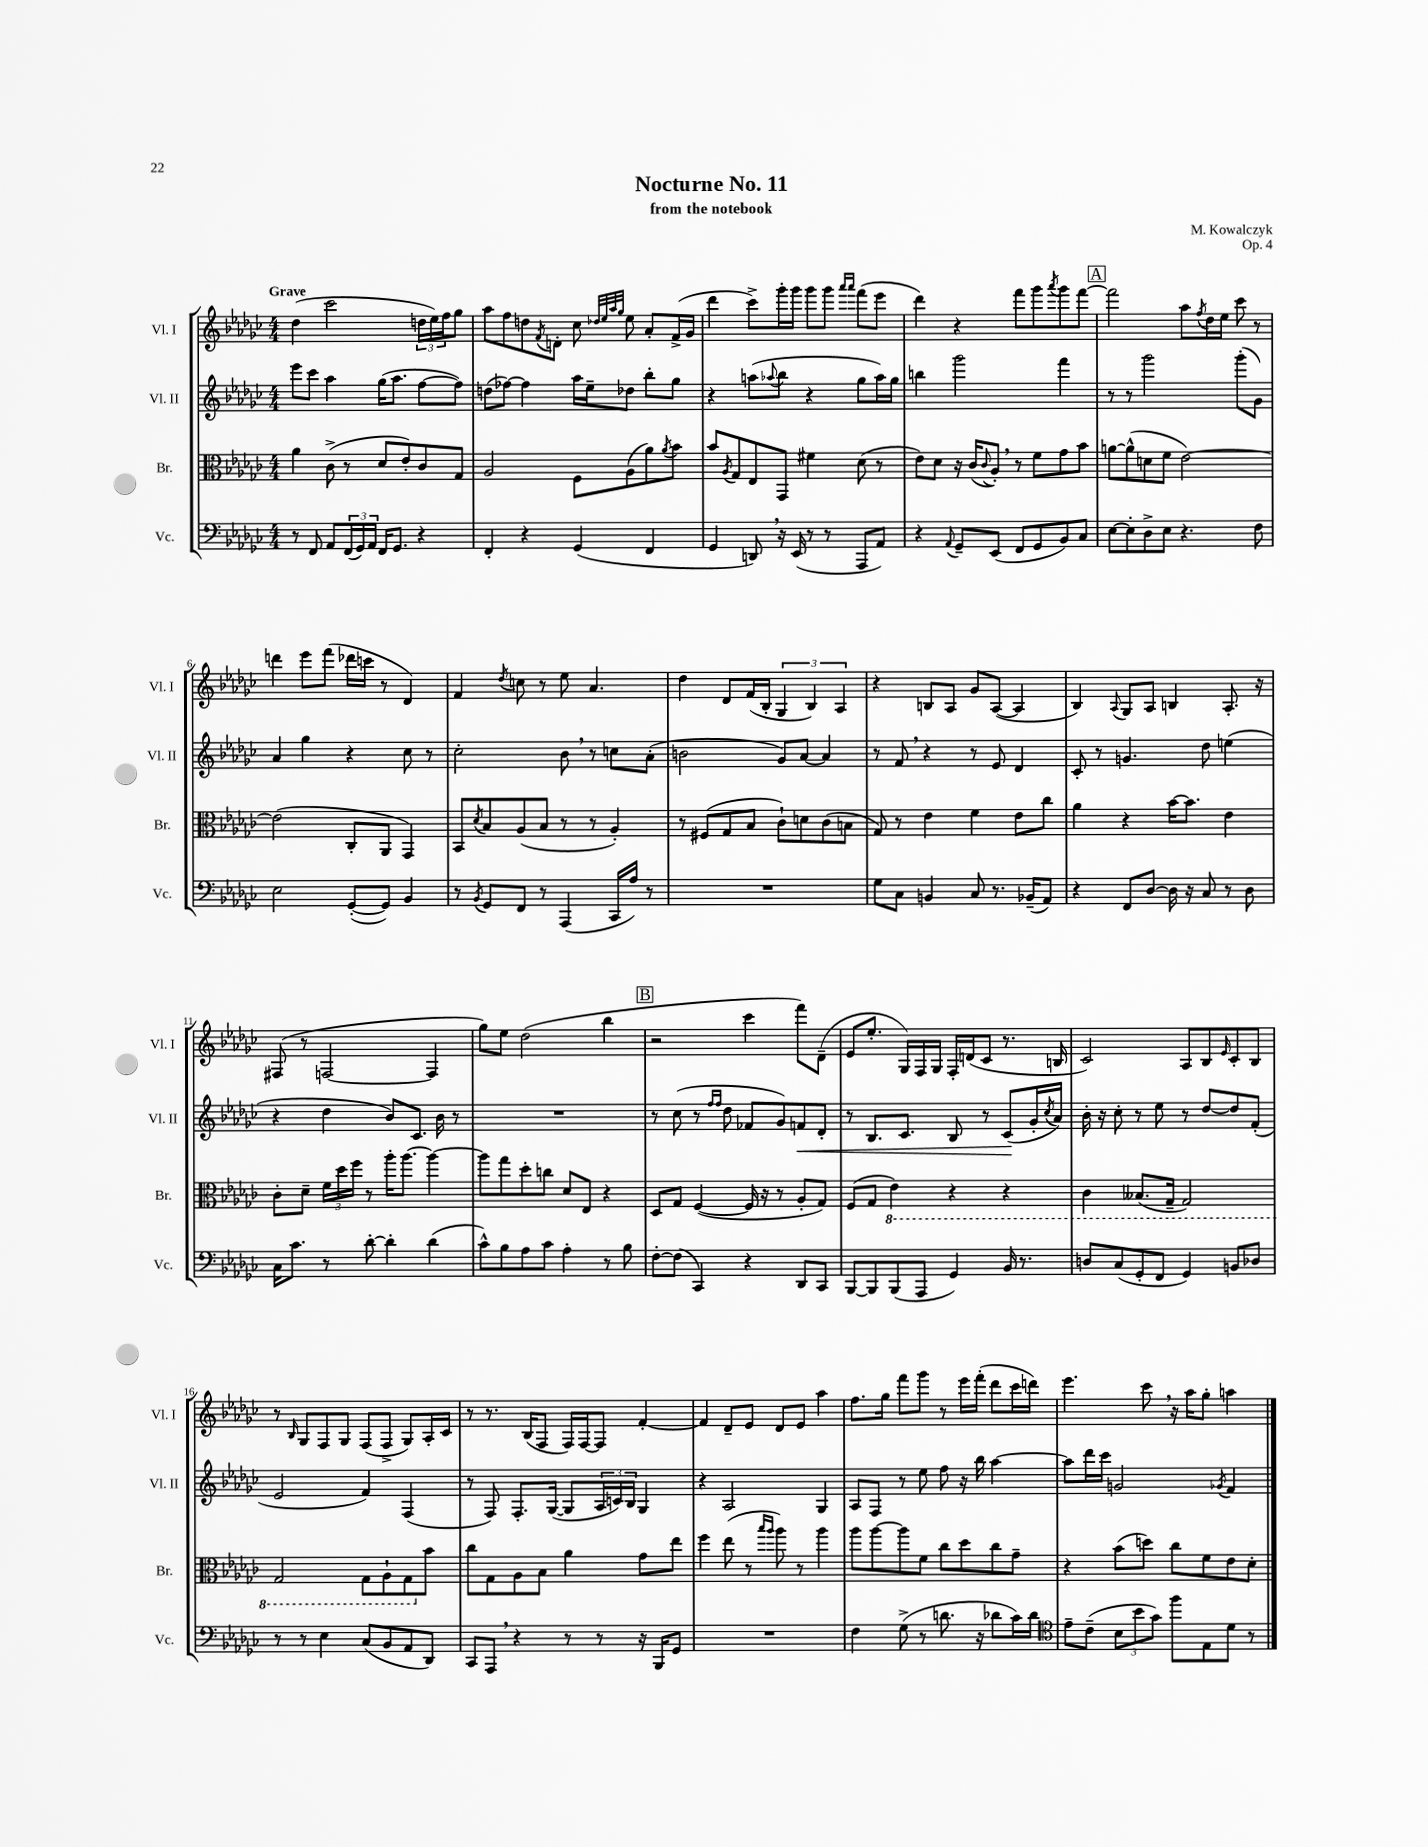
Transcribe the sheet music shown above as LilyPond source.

\header { title = "Nocturne No. 11" composer = "M. Kowalczyk" subtitle = "from the notebook" opus = "Op. 4" }
<<
\new StaffGroup <<
\new Staff = "s0" \with { instrumentName = "Vl. I" shortInstrumentName = "Vl. I" } {
    \clef treble \key ges \major \numericTimeSignature \time 4/4 \tempo "Grave"
    des''4( ces'''2 \tuplet 3/2 { d''16 ees''16) f''16 } ges''8 |
    aes''8 f''8 d''8 \acciaccatura { f'8 } d'8-. ces''8 \grace { des''32 ees''32 aes''32 ges''32 } ees''8 aes'8-. f'16->( ges'16 |
    des'''4 ces'''8->) ges'''16-. ges'''16 ges'''8 ges'''8 \grace { aes'''16 aes'''16 } f'''8( ees'''8 |
    des'''4) r4 f'''8 ges'''8 \acciaccatura { aes'''8 } ges'''8 f'''8~ |
    \mark \markup { \box "A" } f'''2 aes''8 \acciaccatura { f''8 } des''16 ees''16 ces'''8 r8 |
    d'''4 ees'''8 f'''8( des'''16 c'''16 r8 des'4) |
    f'4 \acciaccatura { des''8 } c''8 r8 ees''8 aes'4. |
    des''4 des'8 f'16( bes16-. \tuplet 3/2 { ges4 bes4) aes4 } |
    r4 b8 aes8 ges'8 aes8~( aes4 |
    bes4) \appoggiatura { aes8 } ges8 aes8 b4 aes8.-. r16 |
    fis8( r8 f2~ f4 |
    ges''8) ees''8 des''2( bes''4 |
    \mark \markup { \box "B" } r2 ces'''4 f'''8) des'8--( |
    ees'8 ees''8.-. ges16) f16 ges16 f16-. d'16( ces'8 r8. b16 |
    ces'2) aes8 bes8 \grace { ees'16 } ces'8-. bes8 |
    r8 \grace { bes16 } ges8 f8 ges8 f8( f8-> ges8) aes16-. ces'16 |
    r8 r8. bes16( f8 f16) f16~ f8 f'4~-. |
    f'4 des'8-- ees'8 des'8 ees'8 aes''4 |
    f''8. ges''16 f'''8 ges'''8 r8 ees'''16 f'''16-.( des'''8 ces'''16 d'''16) |
    ees'''4. ces'''8 \breathe r16 aes''16 ges''8-. a''4 \bar "|." |
}
\new Staff = "s1" \with { instrumentName = "Vl. II" shortInstrumentName = "Vl. II" } {
    \clef treble \key ges \major \numericTimeSignature \time 4/4
    ees'''8 ces'''8 aes''4 ges''16( aes''8. f''8~ f''8) |
    d''8( fes''8~) fes''4 aes''16 ees''16-- des''8 bes''8-. ges''8 |
    r4 a''8( \appoggiatura { aes''8 } bes''8 r4 ges''8 aes''16) ges''16 |
    b''4 ges'''2 f'''4 |
    \mark \markup { \box "A" } r8 r8 ges'''2 ges'''8-.( ges'8) |
    aes'4 ges''4 r4 ces''8 r8 |
    ces''2-. bes'8 \breathe r8 c''8 aes'8-.( |
    b'2 ges'8) aes'8~ aes'4 |
    r8 f'8 \breathe r4 r8 ees'8 des'4 |
    ces'8-. r8 g'4. des''8 e''4( |
    r4 des''4 bes'8) ces'8. bes'16 r8 |
    R1 |
    \mark \markup { \box "B" } r8 ces''8( r8 \grace { f''16 f''16 } des''8 fes'8 ges'8) f'8\< des'8-. |
    r8 bes8. ces'8. bes8 r8 ces'8\!( ges'16-. \acciaccatura { ces''8 } aes'16) |
    bes'16-. r16 ces''8-. r8 ees''8 r8 des''8~ des''8 f'8-.( |
    ees'2 f'4) f4( |
    r8 f8) f8.-. ges16~( ges8 \tuplet 3/2 { aes16 c'16) bes16 } ges4 |
    r4 aes2 ges4 |
    aes8 f8 r8 ees''8 f''8 r16 bes''16 aes''4~ |
    aes''8 des'''16 ces'''16 g'2 \acciaccatura { ges'8 } f'4 \bar "|." |
}
\new Staff = "s2" \with { instrumentName = "Br." shortInstrumentName = "Br." } {
    \clef alto \key ges \major \numericTimeSignature \time 4/4
    aes'4 ces'8->( r8 des'8 ees'8-.) ces'8 ges8 |
    aes2 f8 aes8( aes'8) \acciaccatura { aes'8 } bes'8 |
    bes'8 \acciaccatura { aes8 } ges8 ees8 ges,8 fis'4 des'8( r8 |
    ees'8) des'8 r16 ces'16( \appoggiatura { ces'8 } aes8-.) \breathe r8 f'8 ges'8 bes'8 |
    \mark \markup { \box "A" } a'8~ a'8-^( d'8 f'8 ees'2~) |
    ees'2( ces8-. aes,8 ges,4) |
    bes,8 \acciaccatura { des'8 } bes8 aes8( bes8 r8 r8 aes4-.) |
    r8 fis8( ges8 bes8 ces'8-!) d'8 ces'8( b8 |
    ges8) r8 ees'4 f'4 ees'8 ces''8 |
    aes'4 r4 bes'16~ bes'8. ees'4 |
    ces'8-. des'8-- \tuplet 3/2 { f'16 des''16 f''16 } r8 aes''16-. aes''8.~ aes''4~ |
    aes''8 ges''8 des''8-. c''8 des'8 ees8 r4 |
    \mark \markup { \box "B" } des8 ges8 f4~( f16 r16 r8 aes8-. ges8) |
    f8( ges8 \ottava #-1 ees4) r4 r4 |
    ces4 beses,8.( ges,16-- ges,2) |
    ges,2 ges,8 aes,8-! ges,8 \ottava #0 bes'8 |
    ces''8 ges8 aes8 bes8 aes'4 ges'8 ees''8 |
    f''4 ees''8( r8 \grace { bes''16 aes''16 } aes''8) r8 aes''4 |
    aes''8 aes''8~ aes''8 f'8 ces''8 des''8 ces''8 ges'8-- |
    r4 bes'8( d''8) ces''8 f'8 ees'8 des'8-. \bar "|." |
}
\new Staff = "s3" \with { instrumentName = "Vc." shortInstrumentName = "Vc." } {
    \clef bass \key ges \major \numericTimeSignature \time 4/4
    r8 f,8 aes,8 \tuplet 3/2 { f,16( ges,16) aes,16 } f,16 ges,8. r4 |
    f,4-. r4 ges,4( f,4 |
    ges,4 d,8) \breathe r16 ees,16( r8 r8 aes,,8 aes,8) |
    r4 \appoggiatura { aes,8 } ges,8-- ees,8( f,8 ges,8 bes,8) ces8 |
    \mark \markup { \box "A" } ees8~ ees8-. des8-> ees8 r4. f8 |
    ees2 ges,8~-.( ges,8) bes,4 |
    r8 \acciaccatura { bes,8 } ges,8 f,8 r8 aes,,4( ces,16 aes16) r8 |
    R1 |
    ges8 ces8 b,4 ces8 r8. bes,16--( aes,8) |
    r4 f,8 des8~ des16 r16 ces8 r8 des8 |
    ces16 ces'8. r8 des'8~-. des'4-. des'4( |
    ces'8-^) bes8 aes8 ces'8 aes4-. r8 bes8 |
    \mark \markup { \box "B" } f8~-. f8( ces,4) r4 des,8 ces,8 |
    bes,,8~ bes,,8 bes,,8( aes,,8 ges,4) bes,16 r8. |
    d8 ces8( ges,8-. f,8 ges,4) b,8 des8 |
    r8 r8 ees4 ces8( bes,8 aes,8 des,8) |
    ces,8 aes,,8 \breathe r4 r8 r8 r16 bes,,16 ges,8 |
    R1 |
    f4 ges8->( r8 d'8. r16 des'8 ces'16) des'16 |
    \clef tenor ees'8-- ces'8--( \tuplet 3/2 { bes8 bes'8 ges'8) } f''8 ees8 des'8 r8 \bar "|." |
}
>>
>>
